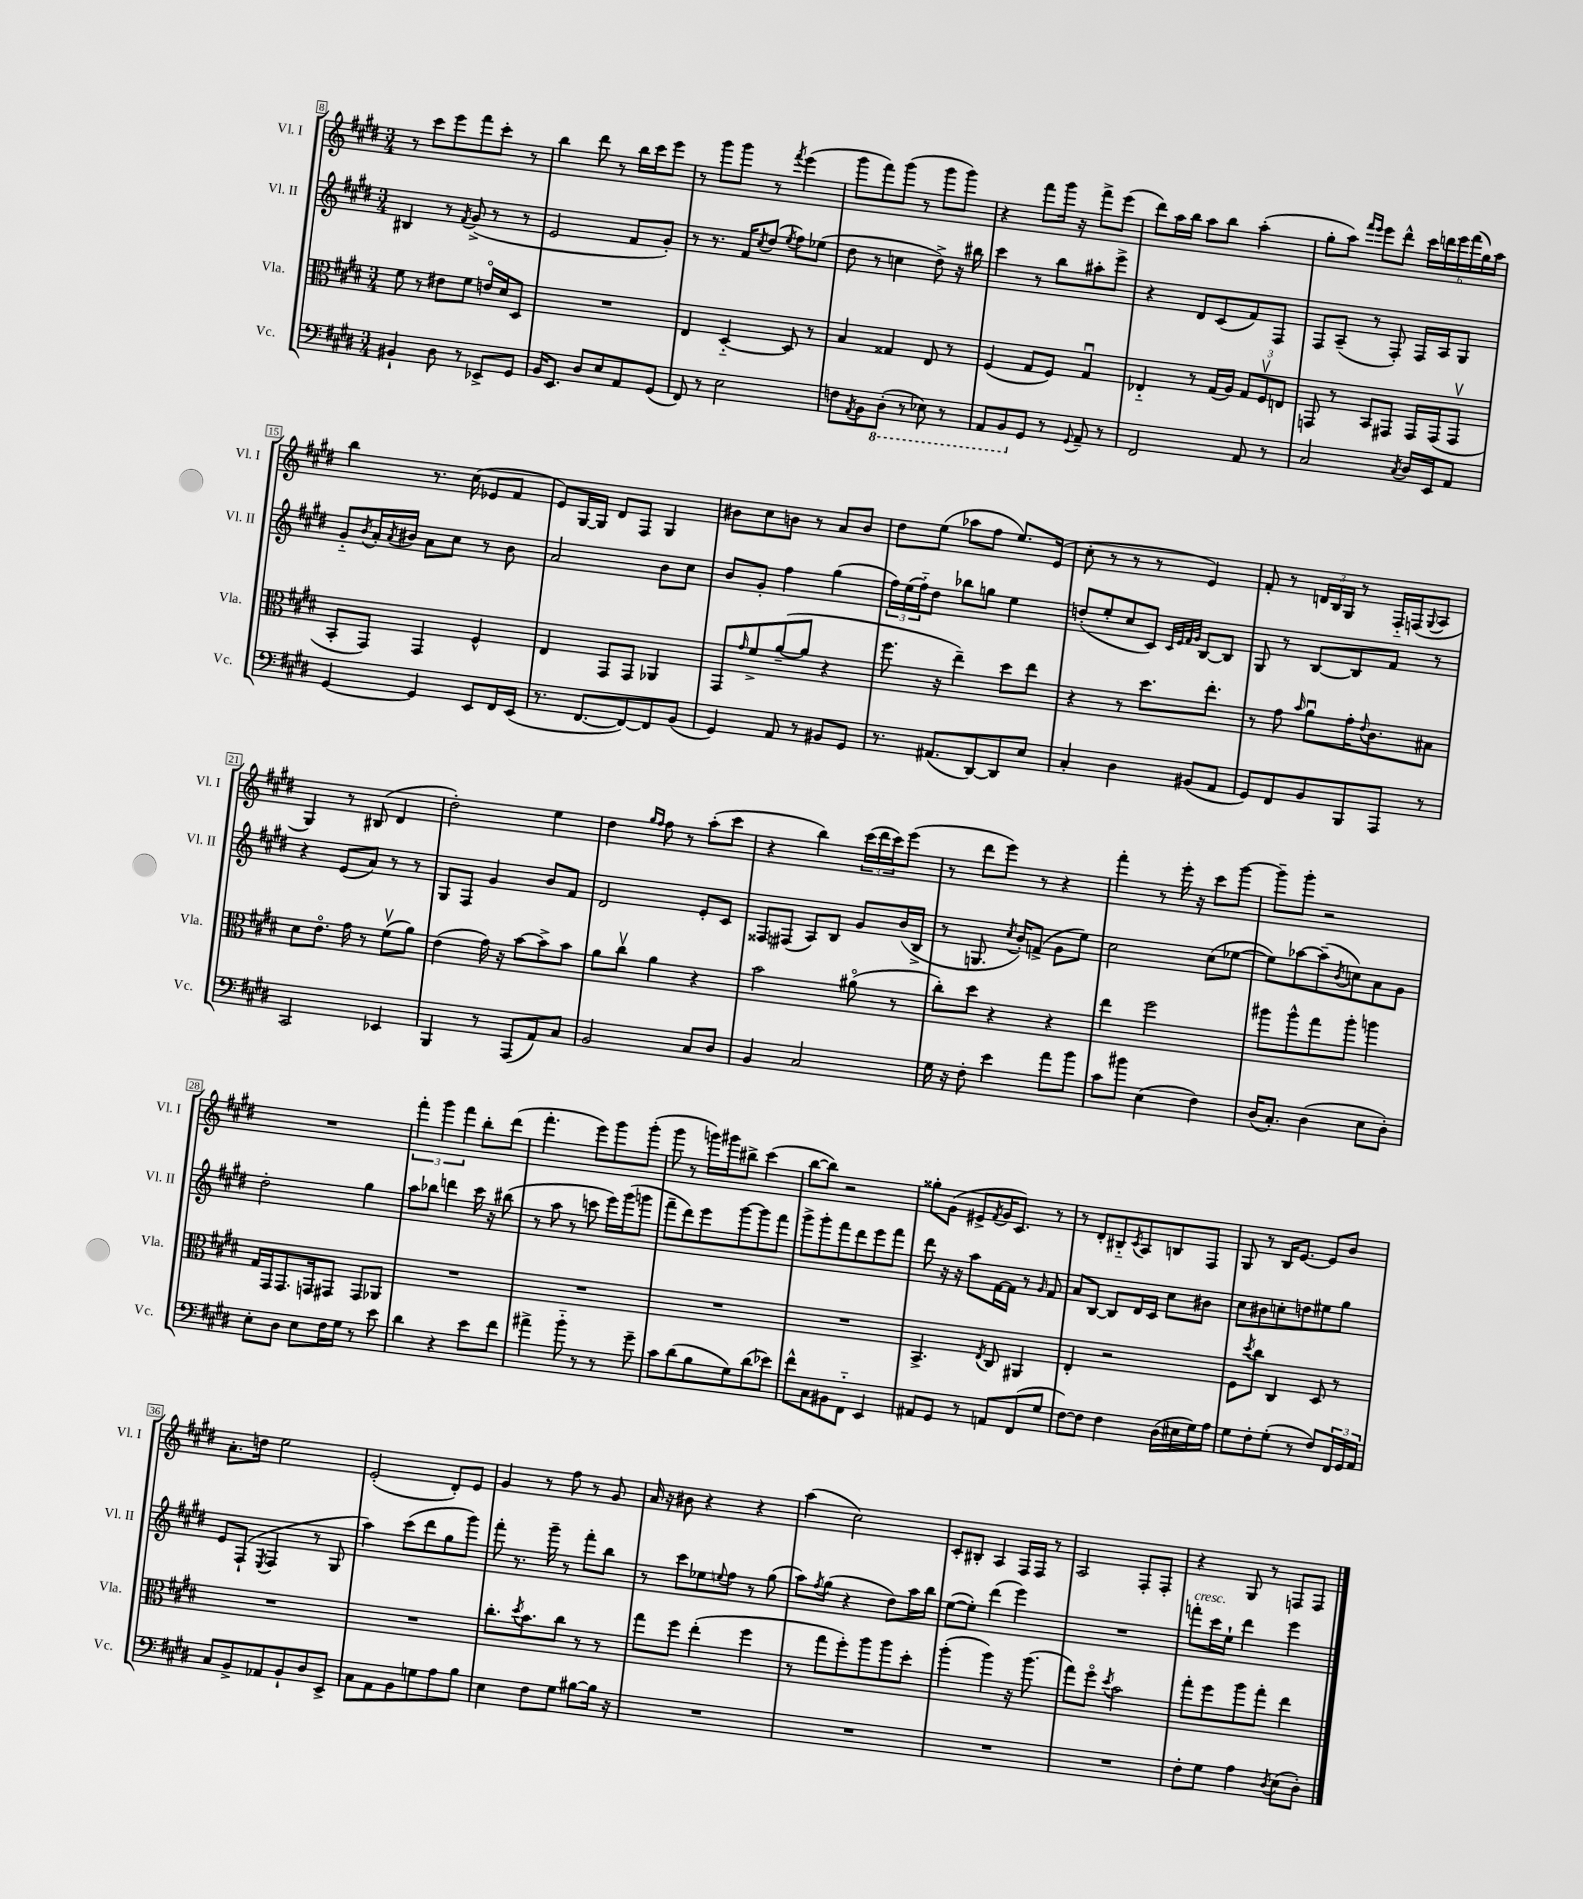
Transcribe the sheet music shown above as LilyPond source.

<<
\new StaffGroup <<
\new Staff = "s0" \with { instrumentName = "Vl. I" shortInstrumentName = "Vl. I" } {
    \clef treble \key e \major \numericTimeSignature \time 3/4
    r8 cis'''8 e'''8 fis'''8 cis'''8-. r8 |
    b''4 dis'''8 r8 b''16 cis'''16 e'''8 |
    r8 gis'''8 gis'''8 r8 \acciaccatura { fis'''8 } e'''4( |
    gis'''8 fis'''8) gis'''8( r8 gis'''8 gis'''8) |
    r4 fis'''8 gis'''16 r16 fis'''8-> e'''8( |
    dis'''8) a''16 b''16 a''8 b''8 a''4-.( |
    gis''8-. a''8) \grace { fis'''16 e'''16 } e'''8 dis'''8-^ \tuplet 6/4 { cis'''16 d'''16 e'''16 fis'''16( gis''16) a''16 } |
    b''4 r8. cis''16( ees'8 fis'8 |
    e'8) gis16~ gis16 dis'8 fis8 gis4 |
    bis'8 cis''8 b'8 r8 a'8 b'8 |
    dis''8 e''8( aes''8 fis''8 e''8.) e'16( |
    cis''8-. r8 r8 r8 e'4) |
    fis'8-. r8 \tuplet 3/2 { d'16 b16 gis16 } r8 fis16-_ f16( \appoggiatura { gis8 } a8 |
    gis4) r8 bis8( dis'4 |
    dis''2-.) e''4 |
    dis''4 \grace { gis''16 fis''16 } fis''8 r8 a''8-.( cis'''8 |
    r4 b''4) \tuplet 3/2 { cis'''16( dis'''16 cis'''16) } e'''8( |
    r8 dis'''8 e'''8) r8 r4 |
    fis'''4-. r8 e'''16-. r16 cis'''8 gis'''8~ |
    gis'''8-- gis'''8-. r2 |
    R2. |
    \tuplet 3/2 { fis'''4-. gis'''4 fis'''4 } b''8-. dis'''8( |
    fis'''4.-. e'''8) gis'''8 gis'''8-.( |
    gis'''8 r8 g'''16) gis'''16 bis''8-> cis'''4( |
    b''8~ b''8) r2 |
    gisis''8-. gis'8( eis'8-> \acciaccatura { fis'8 } gis'16 cis'8.) r8 |
    r8 dis'8-. bis8-_ \acciaccatura { cis'8 } a8 b8 fis8 |
    gis8 r8 b16 e'8.~ e'8 b'8 |
    a'8.-. d''16 e''2 |
    e'2-.( dis'8-.) e'8 |
    gis'4 r8 fis''8 r8 gis'8 |
    a'16 r16 bis'8 r4 r4 |
    a''4( cis''2) |
    cis'8-. bis8-. a4 fis16 fis16 r8 |
    a2 fis8-. fis8-. |
    r4 gis8 r8 f8 f8 \bar "|." |
}
\new Staff = "s1" \with { instrumentName = "Vl. II" shortInstrumentName = "Vl. II" } {
    \clef treble \key e \major \numericTimeSignature \time 3/4
    bis4 r8 \acciaccatura { fis'8 } gis'8->( r8 r8 |
    e'2 fis'8 gis'8-.) |
    r8 r8. fis'16 \acciaccatura { cis''8 } dis''8( \acciaccatura { e''8 } fis''8) ees''8( |
    dis''8 r8 c''4 dis''8->) r16 bis''16 |
    cis'''4 r8 b''8 ais''8-. e'''8-> |
    r4 dis'8 cis'8( fis'8) fis8 |
    fis8 a8--( r8 fis8-.) fis16 a16 gis8 |
    gis'8-_ \acciaccatura { b'8 } a'16-. \acciaccatura { a'8 } bis'16 a'8 cis''8 r8 bis'8 |
    a'2 b'8 cis''8 |
    b'8 gis'8-. fis''4 gis''4( |
    \tuplet 3/2 { fis''16) e''16( fis''16-_) } dis''8 bes''8 g''8 e''4 |
    d''8-.( e''8-. cis''8 cis'8) \grace { cis'32 e'32 fis'32 gis'32 } b8~ b8 |
    gis8 r8 b8~ b8 fis'8 r8 |
    r4 e'8( a'8) r8 r8 |
    gis8 fis8 gis'4 b'8 fis'8 |
    dis'2 e'8-. cis'8 |
    fisis8 fis8( a8) b8 gis'8 b'16( b16-> |
    r8 g8. \acciaccatura { cis''8 } b'16-.) f'8->( gis'8 e''8) |
    cis''2 cis''8( ees''8~ |
    ees''8) aes''8~ aes''8--( \acciaccatura { b'8 } c''8) a'8 gis'8 |
    dis''2-. gis''4 |
    a''8 bes''8 d'''4 cis'''16 r16 bis''8( |
    r8 a''8 r8 c'''8 e'''16) gis'''16( g'''8 |
    fis'''8-- dis'''8) e'''8 gis'''8~ gis'''8 fis'''8 |
    gis'''8-> gis'''8-. fis'''8 dis'''8 e'''8 fis'''8 |
    dis'''8 r16 r16 a''8 fis'16~ fis'16 r8 \grace { gis'16 } fis'8 |
    a'8 b8~ b8 dis'16 cis'16 cis''8 bis'8 |
    cis''8 bis'8 c''8-. d''8 eis''8 gis''8 |
    e'8 fis8-!( \acciaccatura { e8 } fis4 r8 gis8 |
    a''4) cis'''8( dis'''8 gis''8 gis'''8) |
    fis'''8-. r8. gis'''16-- r8 fis'''8-. b''8 |
    r8 cis'''8 ees''8 \appoggiatura { e''8 } fis''8 r8 gis''8( |
    a''8) \acciaccatura { fis''8 } gis''8( r4 dis''8) a''16 b''16 |
    e''8~( e''8-.) dis'''4( e'''4) |
    R2. |
    f'''8-.^\markup { \italic "cresc." } cis'''16 e''16-! dis'''4 e'''4 \bar "|." |
}
\new Staff = "s2" \with { instrumentName = "Vla." shortInstrumentName = "Vla." } {
    \clef alto \key e \major \numericTimeSignature \time 3/4
    fis'8 r8 eis'8 fis'8 e'16\flageolet dis'16 dis8 |
    R2. |
    e4 dis4~-_ dis8 r8 |
    b4 gisis4 e8 r8 |
    fis4( gis8 fis8) gis4\downbow |
    ees4-_ r8 gis16( a16) \tuplet 3/2 { gis8 fis8\upbow e8 } |
    g,8 r8 b,8 gis,8 gis,16 gis,16( gis,8\upbow |
    b,8-. gis,8) gis,4 fis4-^ |
    e4 gis,8 gis,8 aes,4 |
    gis,8 \grace { gis'16 } fis'8-> a'8~--( a'8 r4 |
    fis''8. r16 e''4--) dis''8 e''8 |
    r4 r8 dis''8. e''8.-. |
    r8 gis'8 \grace { b'16 } a'8\downbow gis'16-. \appoggiatura { e'8 } cis'8. bis8 |
    dis'8 e'8.\flageolet gis'16 r8 fis'8\upbow( a'8) |
    e'4( gis'16) r16 b'8~ b'8-> b'8 |
    a'8 cis''8\upbow a'4 r4 |
    b'2 ais'8\flageolet( r8 |
    cis''8-.) dis''8 r4 r4 |
    e''4 fis''2 |
    ais''8 ais''8-^ gis''8 ais''8-. a''4 |
    gis16 gis,16 gis,8. g,16 gis,8 gis,8 aes,8 |
    R2. |
    R2. |
    R2. |
    R2. |
    b,4.-> \acciaccatura { e8 } cis8 ais,4 |
    e4-. r2 |
    fis8 \acciaccatura { dis''8 } cis''8 cis4 dis8 r8 |
    R2. |
    R2. |
    cis''8.-. \acciaccatura { dis''8 } b'8. cis''8 r8 r8 |
    gis''8 fis''8 e''4-.( fis''4 |
    r8 gis''8 fis''8-.) a''8 a''8 dis''8-. |
    a''4-.( a''4) r16 a''8.( |
    gis''8) fis''8\flageolet \acciaccatura { dis''8 } b'2 |
    gis''8-. fis''8 a''8 gis''8-. e''4 \bar "|." |
}
\new Staff = "s3" \with { instrumentName = "Vc." shortInstrumentName = "Vc." } {
    \clef bass \key e \major \numericTimeSignature \time 3/4
    bis,4-! dis8 r8 ees,8-> gis,8 |
    b,16 e,8. dis8 e8 a,8 gis,8( |
    fis,8) r8 e2 |
    f8 \acciaccatura { a,8 } b,8 \ottava #-1 dis,8-.( r8 ees,8) r8 |
    a,,8 b,,8 \ottava #0 gis,8 r8 \appoggiatura { gis,8 } a,8-- r8 |
    fis,2 a,8 r8 |
    cis2 \acciaccatura { cis8 } dis16 e,16 a,8 |
    gis,4~ gis,4 e,8 fis,16 e,16( |
    r8. fis,8.~ fis,8~) fis,8 b,8( |
    gis,4) a,8 r8 bis,8 gis,8 |
    r8. ais,8.( dis,8~) dis,8 e8 |
    cis4-. dis4 bis,8( a,8 |
    gis,8) fis,8 b,8 b,,8 a,,8 r8 |
    cis,2 ees,4 |
    b,,4 r8 a,,8( a,8) cis8 |
    b,2 cis8 dis8 |
    b,4 cis2 |
    gis16 r16 fis8-. e'4 a'8 b'8 |
    cis'8 bis'8 e4( fis4) |
    dis16( cis8.-.) dis4( e8 dis8-.) |
    e8-. dis8 e8 fis16 gis16 r8 e'8 |
    dis'4 r4 e'8 fis'8 |
    ais'4-> b'8-_ r8 r8 gis'8-- |
    cis'8 dis'8( b8 gis8) dis'8( ees'8) |
    fis'8-^ cis8 bis,8 fis,8-_ e,4 |
    ais,8 gis,8 r8 a,8 fis,8( gis8 |
    fis8~) fis8 fis4 dis16( eis16 gis16) a16 |
    gis8 fis8-. gis8-.( r8 fis8) \tuplet 3/2 { fis,16 gis,16 a,16 } |
    cis8 b,8-> aes,8 b,8-! dis8 e,8-> |
    cis8 a,8 b,8 g8 a8 b8 |
    e4 fis8 gis8 bis8~ bis16 r16 |
    R2. |
    R2. |
    R2. |
    R2. |
    fis8-. gis8 a4 \acciaccatura { dis8 } e8( dis8-.) \bar "|." |
}
>>
>>
\layout { \context { \Score currentBarNumber = #8 \override BarNumber.stencil = #(make-stencil-boxer 0.1 0.3 ly:text-interface::print) } }
